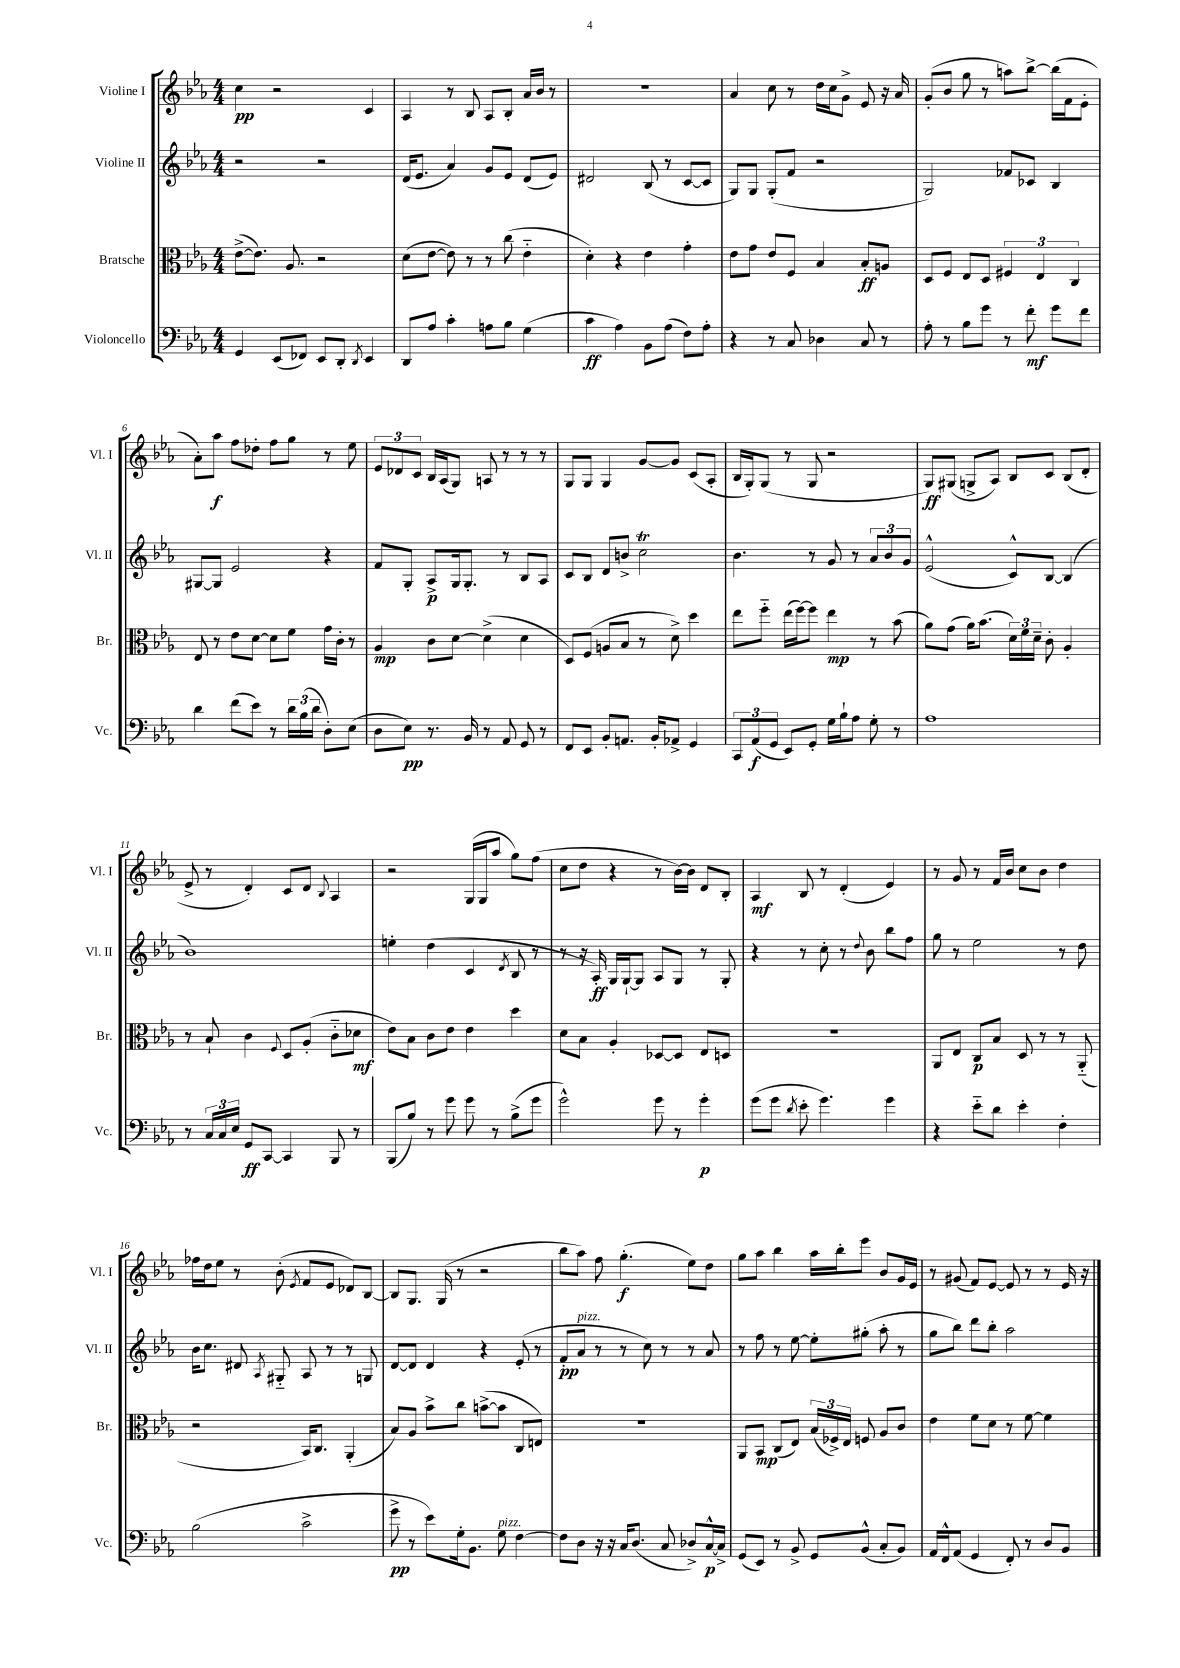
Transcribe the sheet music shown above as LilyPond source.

<<
\new StaffGroup <<
\new Staff = "s0" \with { instrumentName = "Violine I" shortInstrumentName = "Vl. I" } {
    \clef treble \key ees \major \numericTimeSignature \time 4/4
    \autoBeamOff c''4\pp r2 c'4 |
    aes4 r8 bes8 aes8[ bes8]-. aes'16[ bes'16] r8 |
    R1 |
    aes'4 c''8 r8 d''16[ c''16 g'8]-> ees'8 r16 aes'16 |
    g'8[-.( bes'8] g''8 r8 a''8[) bes''8]~-> bes''16[( f'16 ees'8]-. |
    aes'8[-.) aes''8]\f f''8[ des''8]-. f''8[ g''8] r8 ees''8 |
    \tuplet 3/2 { ees'8[ des'8 c'8] } bes16[ aes16( g8]) a8 r8 r8 r8 |
    g8[ g8] g4 g'8[~ g'8] c'8[( aes8]-. |
    bes16[ g16-.) g8]( r8 g8 r2 |
    g8[\ff) gis8]( g8[-> aes8]) bes8[ c'8] bes8[( d'8]-. |
    ees'8-> r8 d'4-.) c'8[ d'8] \appoggiatura { bes8 } aes4 |
    r2 g16[( g16 aes''8] g''8[) f''8]( |
    c''8[ d''8] r4 r8 bes'16[~) bes'16] d'8[ bes8]-. |
    aes4\mf bes8 r8 d'4-.( ees'4) |
    r8 g'8 r8 f'16[ bes'16] c''8[ bes'8] d''4 |
    fes''16[ d''16 ees''8] r8 bes'8-.( \acciaccatura { ees'8 } f'8[ ees'8] des'8[) bes8]~ |
    bes8[ g8.] g16( r8 r2 |
    bes''8[ aes''8]) f''8 g''4.-.\f( ees''8[) d''8] |
    g''8[ aes''8] bes''4 aes''16[ bes''16-. ees'''8] bes'8[ g'16 ees'16] |
    r8 gis'8( f'8[) ees'8]~ ees'8 r8 r8 ees'16 r16 \bar "|." |
}
\new Staff = "s1" \with { instrumentName = "Violine II" shortInstrumentName = "Vl. II" } {
    \clef treble \key ees \major \numericTimeSignature \time 4/4
    \autoBeamOff r2 r2 |
    d'16[( ees'8.] aes'4) g'8[ ees'8] d'8[( ees'8]) |
    dis'2 bes8( r8 c'8[~ c'8] |
    g8[) g8] g8[-.( f'8] r2 |
    g2) fes'8[ ces'8] bes4 |
    gis8[~ gis8] ees'2 r4 |
    f'8[ g8]-. aes8[->\p g16 g8.]-. r8 bes8[ aes8] |
    c'8[ bes8] d'8[ b'8]-> c''2\trill |
    bes'4. r8 g'8 r8 \tuplet 3/2 { aes'8[ bes'8 g'8] } |
    ees'2-^( c'8[-^) bes8]~ bes4( |
    bes'1) |
    e''4-. d''4( c'4 \acciaccatura { d'8 } bes8 r8 |
    r8 r16 aes16-.\ff) g16[ g16~-! g8] aes8[ g8] r8 g8-. |
    r4 r8 c''8-. r8 \appoggiatura { d''8 } bes'8 bes''8[ f''8] |
    g''8 r8 ees''2 r8 d''8 |
    bes'16[ c''8.] dis'8 \acciaccatura { aes8 } gis8-_ aes8 r8 r8 g8 |
    d'8[~ d'8] d'4 r4 ees'8-.( r8 |
    f'8[-.\pp aes'8]^\markup { \italic "pizz." } r8 r8 c''8) r8 r8 aes'8 |
    r8 f''8 r8 ees''8~ ees''8[-. gis''8]-.( aes''8-. r8 |
    g''8[ bes''8]) d'''8[ bes''8]-. aes''2 \bar "|." |
}
\new Staff = "s2" \with { instrumentName = "Bratsche" shortInstrumentName = "Br." } {
    \clef alto \key ees \major \numericTimeSignature \time 4/4
    \autoBeamOff ees'8[~->( ees'8.]) aes8. r2 |
    d'8[( ees'8]~ ees'8) r8 r8 c''8( ees'4-_ |
    d'4-.) r4 ees'4 g'4-. |
    ees'8[ g'8] ees'8[ f8] bes4 bes8[-.\ff a8] |
    d8[ f8] ees8[ d8] \tuplet 3/2 { fis4 ees4 c4 } |
    ees8 r8 ees'8[ d'8]~ d'8[ f'8] g'16[ c'16]-. r8 |
    aes4\mp c'8[ d'8]~ d'4->( d'4 |
    d8[) f8]( a8[ bes8] r8 d'8->) d''4 |
    ees''8[ f''8]-_ ees''16[( f''16~) f''8] ees''4\mp r8 bes'8( |
    aes'8[) g'8]( aes'16[) bes'8.]( \tuplet 3/2 { d'16[) f'16 d'16]-- } c'8-. aes4-. |
    r8 bes8-! c'4 \appoggiatura { f8 } d8[ aes8]-.( c'8[-_ des'8]\mf |
    ees'8[) bes8] c'8[ ees'8] ees'4 d''4 |
    d'8[ bes8] aes4-. des8[~ des8] ees8[ d8] |
    R1 |
    aes,8[ ees8] c8[\p bes8] d8 r8 r8 aes,8-_( |
    r2 bes,16[) c8.] aes,4-.( |
    bes8[) aes8] bes'8[-> c''8] b'8[~->( b'8] c8[ e8]) |
    R1 |
    aes,8[ bes,8]\mp c8[( ees8]) \tuplet 3/2 { bes16[( fes16->) ees16] } f8 aes8[ c'8] |
    ees'4 f'8[ d'8] r8 f'8~ f'4 \bar "|." |
}
\new Staff = "s3" \with { instrumentName = "Violoncello" shortInstrumentName = "Vc." } {
    \clef bass \key ees \major \numericTimeSignature \time 4/4
    \autoBeamOff g,4 ees,8[( fes,8]) ees,8[ d,8]-. \acciaccatura { d,8 } ees,4 |
    d,8[ aes8] c'4-. a8[ bes8] g4( |
    c'4\ff aes4) bes,8[ aes8]( f8[) aes8]-. |
    r4 r8 c8 des4 c8 r8 |
    aes8-. r8 bes8[ g'8] r8 f'8-.\mf g'8[ f'8] |
    d'4 f'8[( ees'8]) r8 \tuplet 3/2 { d'16[ bes16( d'16] } d8[-.) ees8]( |
    d8[ ees8]\pp) r8. bes,16 r8 aes,8 g,8 r8 |
    f,8[ ees,8] bes,8[-. a,8.] bes,16[-. aes,8]-> g,4 |
    \tuplet 3/2 { c,8[ aes,8\f( g,8] } ees,8[) g,8]-. g16[ bes16-! aes8] g8-. r8 |
    aes1 |
    r8 \tuplet 3/2 { c16[ c16 ees16] } g,8[\ff c,8]~ c,4 bes,,8 r8 |
    bes,,8[( bes8]) r8 g'8 g'8 r8 bes8[->( g'8] |
    g'2-^) g'8 r8 g'4-.\p |
    g'8[( g'8] \acciaccatura { d'8 } ees'8-. g'4.) g'4 |
    r4 ees'8[-_ d'8] ees'4-. f4-. |
    bes2( c'2-> |
    g'8->\pp r8 ees'8[) g16-. bes,8.] g8^\markup { \italic "pizz." } f4~ |
    f8[ d8] r16 r16 c16[ d8.]( c8 des8[->) c16~-^\p c16]-> |
    g,8[( ees,8]) r8 bes,8-> g,8[ bes,8]-^( c8[-. bes,8]) |
    aes,16[ f,16-^ aes,8]( g,4 f,8-.) r8 d8[ bes,8] \bar "|." |
}
>>
>>
